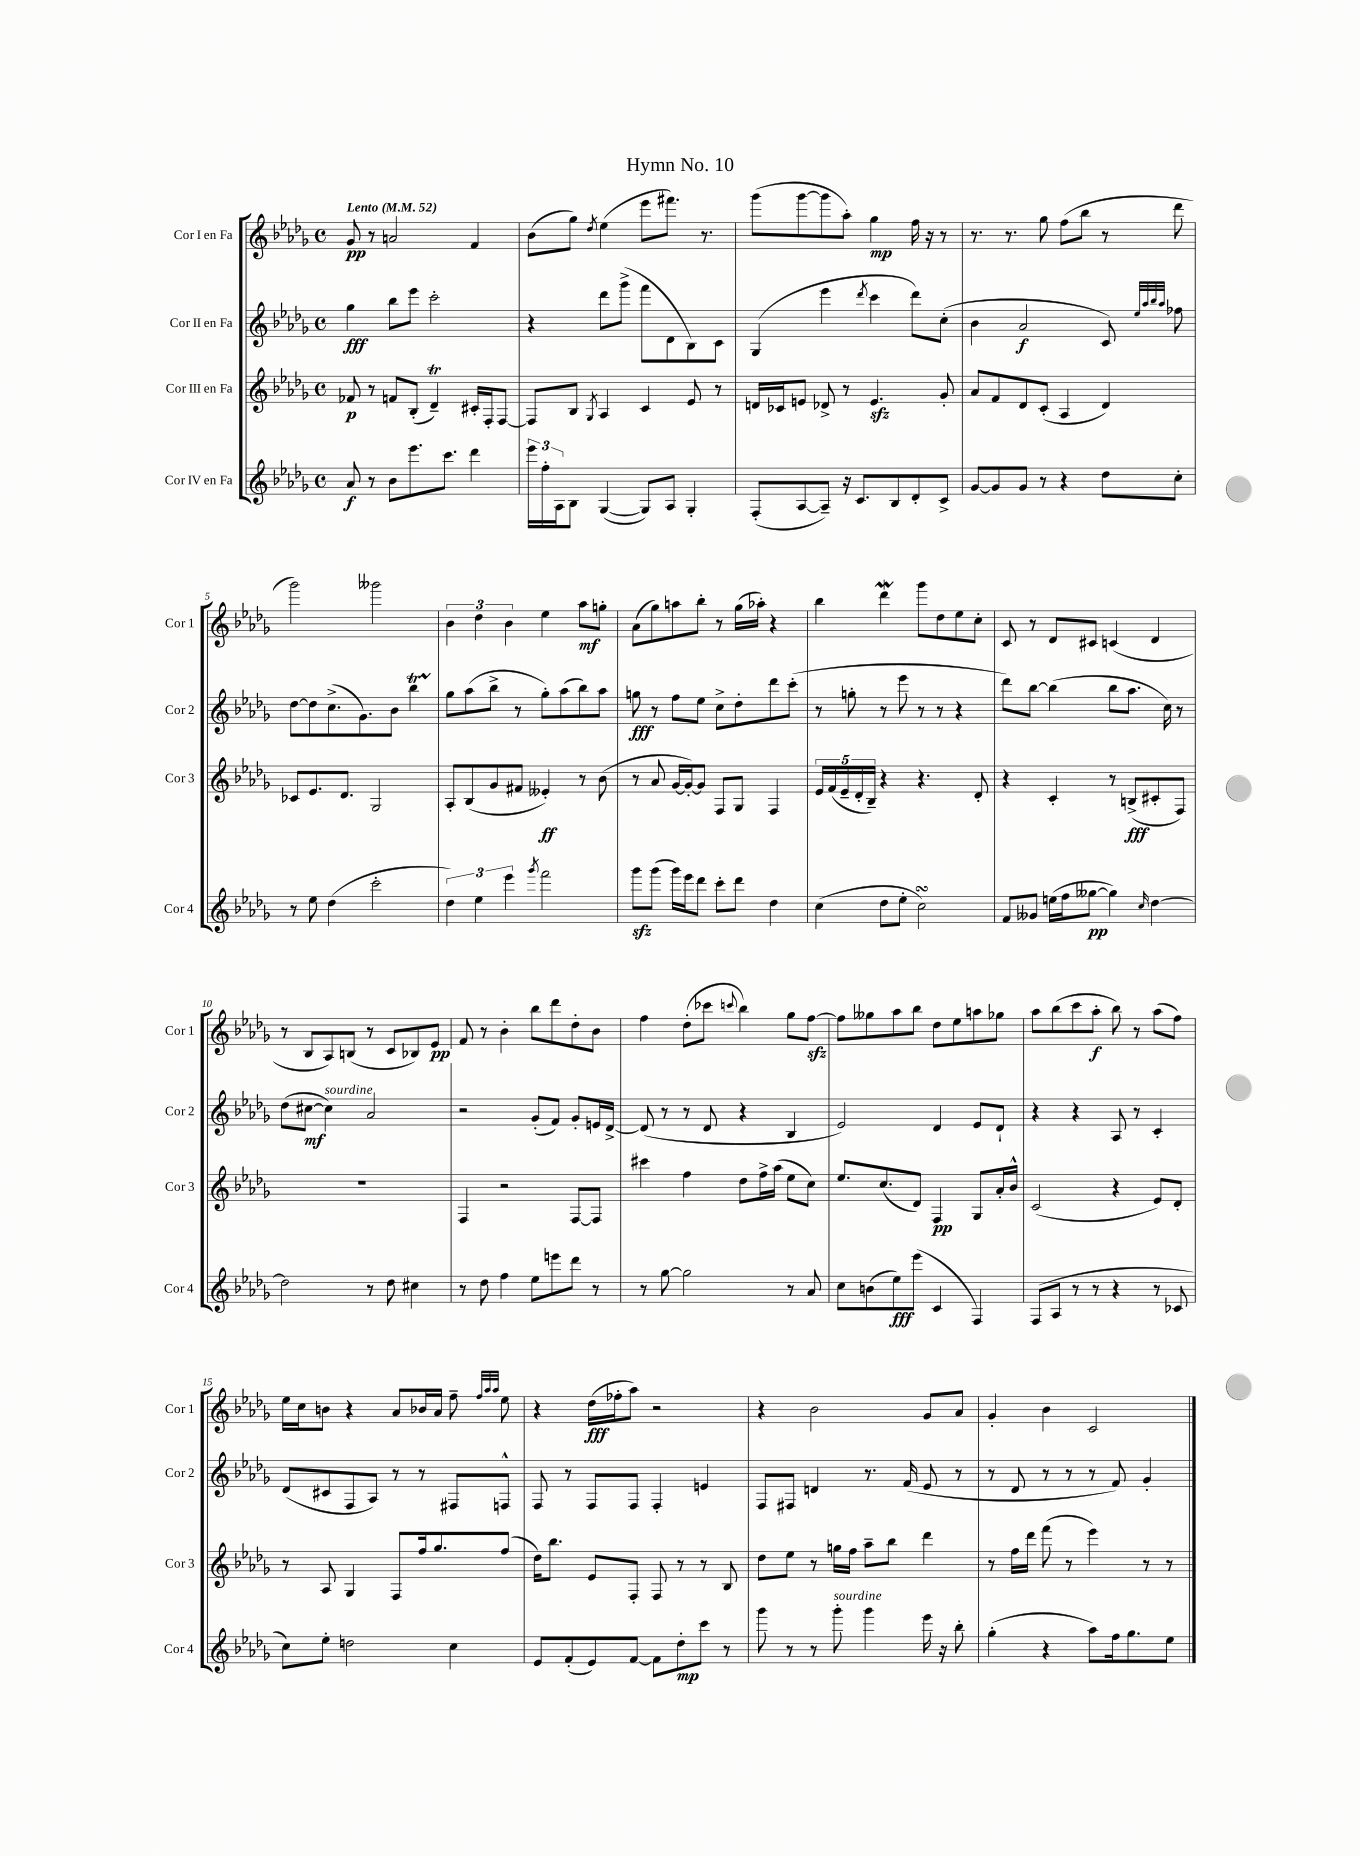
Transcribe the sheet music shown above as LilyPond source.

\header { title = "Hymn No. 10" }
<<
\new StaffGroup <<
\new Staff = "s0" \with { instrumentName = "Cor I en Fa" shortInstrumentName = "Cor 1" } {
    \clef treble \key des \major \defaultTimeSignature \time 4/4 \tempo "Lento" 4 = 52
    ges'8\pp r8 a'2 f'4 |
    bes'8( ges''8) \acciaccatura { des''8 } ees''4( ees'''8 fis'''8.) r8. |
    ges'''8( ges'''8~ ges'''8 aes''8-.) ges''4\mp f''16 r16 r8 |
    r8. r8. ges''8 f''8( bes''8 r8 des'''8 |
    ges'''2) geses'''2 |
    \tuplet 3/2 { bes'4 des''4 bes'4 } ees''4 aes''8\mf g''8-. |
    aes'8( ges''8) a''8 bes''8-. r8 ges''16( aes''16-.) r4 |
    bes''4 des'''4\mordent ges'''8 des''8 ees''8 c''8-. |
    c'8 r8 des'8 cis'8 c'4( des'4 |
    r8 bes8 aes8) b8( r8 c'8 bes8) ees'8\pp |
    f'8 r8 bes'4-. bes''8 des'''8 des''8-. bes'8 |
    f''4 des''8-.( ces'''8 \appoggiatura { c'''8 } bes''4) ges''8 f''8~\sfz |
    f''8 geses''8 aes''8 bes''8 des''8 ees''8 a''8 ges''8 |
    aes''8 bes''8( c'''8 aes''8-.\f bes''8) r8 aes''8( f''8) |
    ees''16 c''16 b'8 r4 aes'8 bes'16 aes'16 f''8-- \grace { f''32 aes''32 aes''32 } ees''8 |
    r4 des''16\fff( fes''16-. aes''8) r2 |
    r4 bes'2 ges'8 aes'8 |
    ges'4-. bes'4 c'2 \bar "|." |
}
\new Staff = "s1" \with { instrumentName = "Cor II en Fa" shortInstrumentName = "Cor 2" } {
    \clef treble \key des \major \defaultTimeSignature \time 4/4
    ges''4\fff bes''8 ees'''8 c'''2-. |
    r4 des'''8 ges'''8->( f'''8 des'8 bes8) c'8 |
    ges4( ees'''4 \acciaccatura { des'''8 } c'''4 des'''8) c''8-.( |
    bes'4 aes'2\f c'8) \grace { ees''32 aes''32 bes''32 aes''32 } fes''8 |
    des''8~ des''8 c''8.->( ges'8.) bes'8 bes''4\startTrillSpan |
    ges''8\stopTrillSpan aes''8( bes''8-> r8 ges''8-.) aes''8( bes''8) aes''8 |
    g''8\fff r8 f''8 ees''8 c''8-> des''8-. des'''8 c'''8-.( |
    r8 g''8-. r8 ees'''8 r8 r8 r4 |
    des'''8) bes''8~ bes''4( bes''8 aes''8. c''16) r8 |
    des''8( cis''8~\mf cis''4^\markup { \italic "sourdine" }) aes'2 |
    r2 ges'8-.( f'8) ges'8-. e'16 des'16~-> |
    des'8( r8 r8 des'8 r4 bes4 |
    ees'2) des'4 ees'8 des'8-! |
    r4 r4 aes8 r8 c'4-. |
    des'8( cis'8 f8 aes8) r8 r8 fis8 f8-^ |
    f8 r8 f8 f8 f4-. e'4 |
    f8 fis8 d'4 r8. f'16( ees'8 r8 |
    r8 des'8 r8 r8 r8 f'8) ges'4-. \bar "|." |
}
\new Staff = "s2" \with { instrumentName = "Cor III en Fa" shortInstrumentName = "Cor 3" } {
    \clef treble \key des \major \defaultTimeSignature \time 4/4
    fes'8\p r8 f'8 bes8-.( des'4--\trill) cis'16-. f16-. f8~ |
    f8 bes8 \acciaccatura { ges8 } aes4 c'4 ees'8 r8 |
    d'16 ces'16 e'8 des'8-> r8 e'4.\sfz ges'8-. |
    aes'8 f'8 des'8 c'8-.( aes4 des'4) |
    ces'8 ees'8. des'8. ges2 |
    aes8-. bes8( ges'8 fis'8 eeses'4-.\ff) r8 bes'8( |
    r8 aes'8 ges'16~ ges'16~-.) ges'8 f8 ges8 f4 |
    \tuplet 5/4 { ees'16 f'16( ees'16-- des'16-. bes16--) } r4 r4. des'8-. |
    r4 c'4-. r8 b8->\fff( cis'8-. f8) |
    R1 |
    f4 r2 f8~ f8 |
    cis'''4 f''4 des''8 f''16-> aes''16( ees''8 c''8) |
    ees''8. c''8.( des'8) f4\pp ges8 aes'16-. bes'16-^ |
    c'2( r4 ees'8) des'8-. |
    r8 aes8 ges4 f8 f''16 ges''8. f''8( |
    des''16) bes''8. ees'8 f8-. f8 r8 r8 bes8 |
    des''8 ees''8 r8 g''16 f''16 aes''8-- bes''8 des'''4 |
    r8 f''16 des'''16 f'''8( r8 ees'''4) r8 r8 \bar "|." |
}
\new Staff = "s3" \with { instrumentName = "Cor IV en Fa" shortInstrumentName = "Cor 4" } {
    \clef treble \key des \major \defaultTimeSignature \time 4/4
    aes'8\f r8 bes'8 ees'''8. c'''8. des'''4 |
    \tuplet 3/2 { ees'''16 f''16-. aes16 } bes8 ges4~( ges8) aes8 ges4-. |
    f8-.( aes8~ aes8--) r16 c'8. bes8 des'8-. c'8-> |
    ges'8~ ges'8 ges'8 r8 r4 des''8 c''8-. |
    r8 ees''8 des''4( c'''2-. |
    \tuplet 3/2 { des''4) ees''4 ees'''4 } \acciaccatura { ges'''8 } f'''2 |
    ges'''8\sfz ges'''8( ges'''16) ees'''16 des'''8 c'''8-. des'''8 des''4 |
    c''4( des''8 ees''8-. c''2\turn) |
    f'8 geses'8 e''16( f''16 geses''8~\pp geses''4) \grace { c''16 } des''4~ |
    des''2 r8 des''8 cis''4 |
    r8 des''8 f''4 ees''8 e'''8 des'''8 r8 |
    r8 ges''8~ ges''2 r8 aes'8 |
    c''8 b'8( ees''8\fff) ees'''8( c'4 f4) |
    f8( aes8 r8 r8 r4 r8 ces'8 |
    c''8) ees''8-. d''2 c''4 |
    ees'8 f'8-.( ees'8) f'8~ f'8 des''8-.\mp c'''8 r8 |
    ges'''8 r8 r8 ges'''8-.^\markup { \italic "sourdine" } ges'''4 ees'''16 r16 bes''8-. |
    ges''4-.( r4 aes''8) f''16 ges''8. ees''8 \bar "|." |
}
>>
>>
